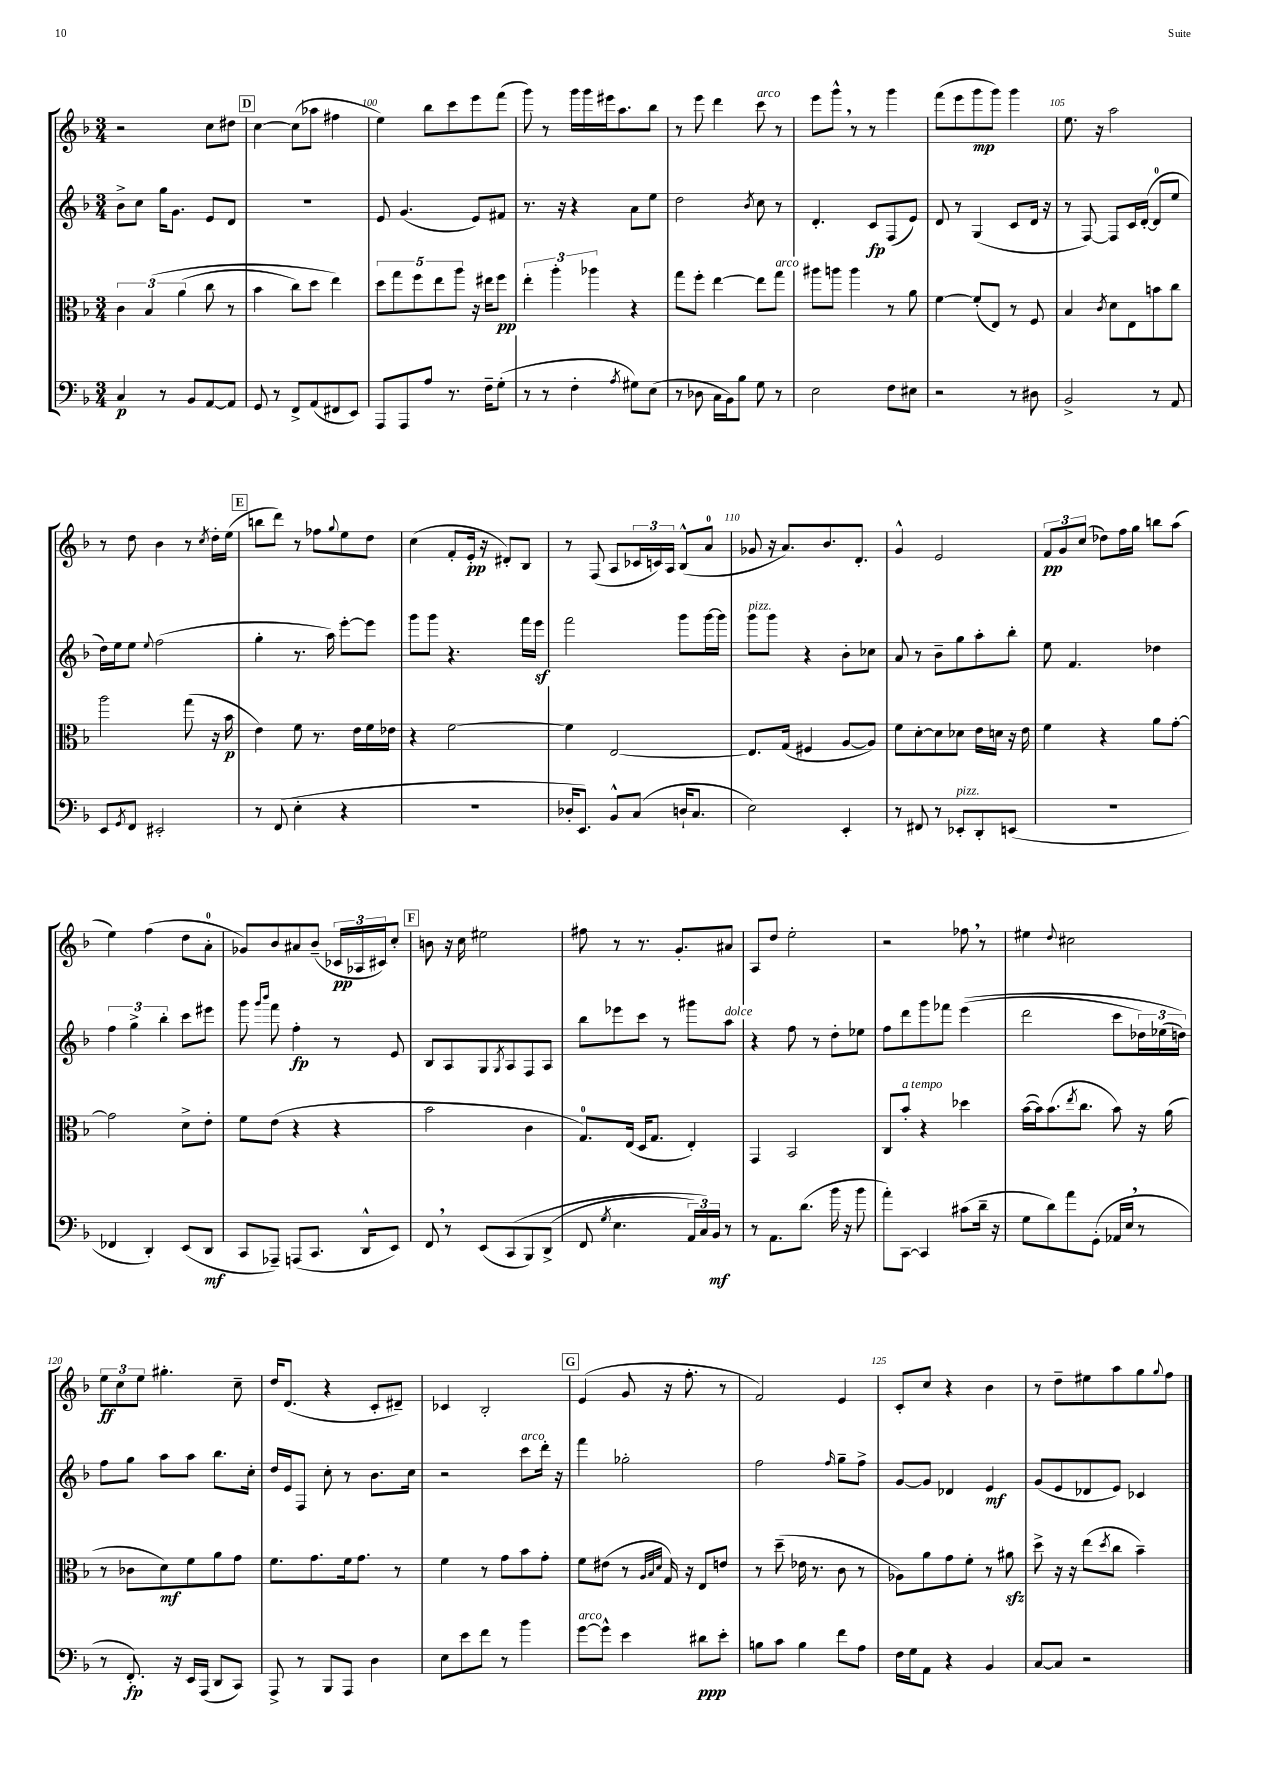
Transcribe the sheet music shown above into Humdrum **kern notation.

**kern	**kern	**kern	**kern
*staff4	*staff3	*staff2	*staff1
*clefF4	*clefC3	*clefG2	*clefG2
*k[b-]	*k[b-]	*k[b-]	*k[b-]
*M3/4	*M3/4	*M3/4	*M3/4
4C	6c	8b-^	2r
.	.	8cc	.
.	&(6B-	.	.
8r	.	16gg	.
.	.	8.g	.
.	(6a	.	.
8BB-	.	.	.
[8AA	8cc	8e	8cc
8AA]	8r	8d	8dd#
=	=	=	=
8GG	4b-	2.r	[4cc
8r	.	.	.
8FF^	8cc)	.	(8cc]
(8AA	8dd	.	8aa-
8FF#	4ee&)	.	4ff#
8EE)	.	.	.
=	=	=	=
8AAA	10dd	8e	4ee)
.	10gg	.	.
8AAA	.	(4.g	.
.	10ff	.	.
8A	.	.	8bb-
.	10ee	.	.
8.r	.	.	8ccc
.	10aa	.	.
.	16r	8e)	8eee
16F~	16ee#	.	.
(8G'	8ff	8f#	(8fff
=	=	=	=
8r	6ee'	8.r	8ggg)
8r	.	.	8r
.	6aa'	.	.
.	.	16r	.
4F'	.	4r	16ggg
.	.	.	16ggg
.	6aa-	.	.
.	.	.	16eee#
.	.	.	8.aa
8qA	.	.	.
8G#)	4r	8a	.
(8E	.	8ee	8bb-
=	=	=	=
8r	8gg	2dd	8r
8D-	8ff'	.	8eee
16C	[4ee	.	4ddd
16BB-)	.	.	.
8B-	.	.	.
.	.	8qb-	.
8G	8ee]	8cc	8ccc
8r	8gg	8r	8r
=	=	=	=
2E	8aa#	4.d'	8eee
.	8aa	.	8ggg^^
.	4aa	.	8r
.	.	8c	8r
8F	8r	(8F	4ggg
8E#	8a	8e)	.
=	=	=	=
2r	[4f	8d	(8fff
.	.	8r	8eee
.	(8f']	(4G	8ggg
.	8E)	.	8ggg)
8r	8r	8c	4ggg
8D#	8F	16d	.
.	.	16r	.
=	=	=	=
2BB-^	4B-	8r	8.ee
.	.	[8F)	.
.	.	.	16r
.	8qc	.	.
.	8d	8F]	2aa
.	8E	16c	.
.	.	([16d'	.
8r	8b	8d]	.
8AA	8cc	8ee	.
=	=	=	=
8EE	2aa	16dd)	8r
.	.	16ee	.
8qGG	.	.	.
8FF	.	8ee	8dd
.	.	8qqee	.
2EE#'	.	(2ff	4b-
.	(8gg	.	8r
.	.	.	8qcc
.	16r	.	16dd'
.	16b-	.	(16ee
=	=	=	=
8r	4e)	4gg'	8bb
(8FF	.	.	8ddd)
4E'	8f	8.r	8r
.	8.r	.	8ff-
.	.	16aa)	.
.	.	.	8qqgg
4r	.	[8eee'	8ee
.	16e	.	.
.	16f	8eee]	8dd
.	16e-	.	.
=	=	=	=
2.r	4r	8ggg	(4cc
.	.	8ggg	.
.	[2f	4.r	8f'
.	.	.	16e'
.	.	.	16r
.	.	.	8d#')
.	.	16fff	8B-
.	.	16eee	.
=	=	=	=
16D-'	4f]	2fff	8r
8.EE)	.	.	.
.	.	.	(8F
8BB-^^	[2E	.	8A
(8C	.	.	24c-
.	.	.	24c)
.	.	.	24A
16D`	.	8ggg	(8B-^^
8.C	.	.	.
.	.	[16ggg	8a
.	.	16ggg]	.
=	=	=	=
2E)	8.E]	8ggg	8g-
.	.	8ggg	16r
.	(16G	.	8.a)
.	4F#	4r	.
.	.	.	8.b-
4EE'	[8A	8b-'	.
.	.	.	8.d'
.	8A])	8cc-	.
=	=	=	=
8r	8f	8a	4g^^
8FF#	[8d'	8r	.
8r	8d]	8b-~	2e
8EE-'	8d-	8gg	.
8DD'	16e	8aa'	.
.	16d	.	.
(8EE	16r	8bb-'	.
.	16e	.	.
=	=	=	=
2.r	4f	8ee	12f
.	.	.	12g
.	.	4.f	.
.	.	.	(12cc
.	4r	.	8dd-)
.	.	.	16ff
.	.	.	16gg
.	8a	4dd-	8bb
.	[8g'	.	(8aa
=	=	=	=
4FF-	2g]	6ff	4ee)
.	.	6gg^	.
4DD')	.	.	(4ff
.	.	6bb-'	.
(8EE	8d^	8ccc	8dd
8DD	8e'	8eee#	8a'
=	=	=	=
8CC	8f	8ggg	8g-)
.	.	16qqggg	.
.	.	16qqbbb-	.
8AAA-~)	(8e	8fff	8b-
(8AAA	4r	4ff'	8a#
8.CC	.	.	(8b-~
.	4r	8r	24c-
.	.	.	24A-
16DD^^	.	.	.
.	.	.	24c#)
8EE)	.	8e	8cc'
=	=	=	=
8FF	2b-	8B-	8b
8r	.	8A	16r
.	.	.	16cc
(8EE	.	8G	2ee#
.	.	8qG	.
&(8CC	.	8A	.
8BBB-)	4c	8F	.
(8DD^	.	8A	.
=	=	=	=
8FF	8.G)	8bb-	8ff#
8qG	.	.	.
4.E	.	8eee-	8r
.	(16E	.	.
.	16D	8ccc	8.r
.	8.G	.	.
.	.	8r	.
.	.	.	8.g'
24AA)	4E')	8ggg#	.
24C&)	.	.	.
24BB-	.	.	.
8r	.	8aa	8a#
=	=	=	=
8r	4GG	4r	8A
8.AA	.	.	8dd
.	2BB-	8ff	2ee'
(8.d	.	.	.
.	.	8r	.
16b-	.	8dd'	.
16r	.	.	.
8b-	.	8ee-	.
=	=	=	=
8a')	8C	8ff	2r
[8CC	8b-'	8ddd	.
4CC]	4r	8ggg	.
.	.	8fff-	.
(8c#	4dd-	&((4eee	8ff-
16d~	.	.	8r
16r	.	.	.
=	=	=	=
8G	([16b-	2ddd	4ee#
.	16b-])	.	.
8d)	(8.b-	.	.
.	.	.	8qqdd
8a	.	.	2cc#
.	8qee	.	.
.	8.cc	.	.
(8GG'	.	.	.
16AA-	8b-)	8ccc	.
16E	.	.	.
8r	16r	24dd-)	.
.	.	(24ee-	.
.	(16a	.	.
.	.	24dd)&)	.
=	=	=	=
8r	8r	8ff	12ee
.	.	.	12cc
8.FF')	8c-	8gg	.
.	.	.	12ee
.	8d)	8aa	4.gg#'
16r	.	.	.
16EE	8f	8aa	.
(16AAA	.	.	.
8DD	8a	8.bb-	.
8CC)	8g	.	8cc~
.	.	16cc'	.
=	=	=	=
8AAA^	8.f	16dd	16dd
.	.	16e	(8.d
8r	.	8F	.
.	8.g	.	.
8BBB-	.	8cc'	4r
8AAA	16f	8r	.
.	8.g	.	.
4D	.	8.b-	8c'
.	8r	.	8d#~)
.	.	16cc	.
=	=	=	=
8E	4f	2r	4c-
8e	.	.	.
8f	8r	.	2B-'
8r	8g	.	.
4b-	8b-	8ccc	.
.	8g'	16ddd'	.
.	.	16r	.
=	=	=	=
[8g	8f	4fff	(4e
8g^^]	(8e#	.	.
4e	8r	2gg-'	8g
.	32qqA	.	.
.	32qqB-	.	.
.	32qqd	.	.
.	16G)	.	16r
.	16r	.	8.ff'
8d#	8E	.	.
8e'	8e	.	8r
=	=	=	=
8B	8r	2ff	2f)
8c	(8dd~	.	.
4B	16e-	.	.
.	8.r	.	.
.	.	16qqff	.
8f	8c	8gg~	4e
8A	8r	8ff^	.
=	=	=	=
16F	8A-)	[8g	8c'
16G	.	.	.
8AA	8a	8g]	8cc
4r	8g	4d-	4r
.	8f'	.	.
4BB-	8r	4e	4b-
.	8a#	.	.
=	=	=	=
[8C	8dd^	(8g	8r
8C]	16r	8e	8dd~
.	16r	.	.
2r	(8ee	8d-	8ee#
.	8qdd	.	.
.	8cc	8e)	8aa
.	4b-~)	4c-	8gg
.	.	.	8qqgg
.	.	.	8ff
==	==	==	==
*-	*-	*-	*-
